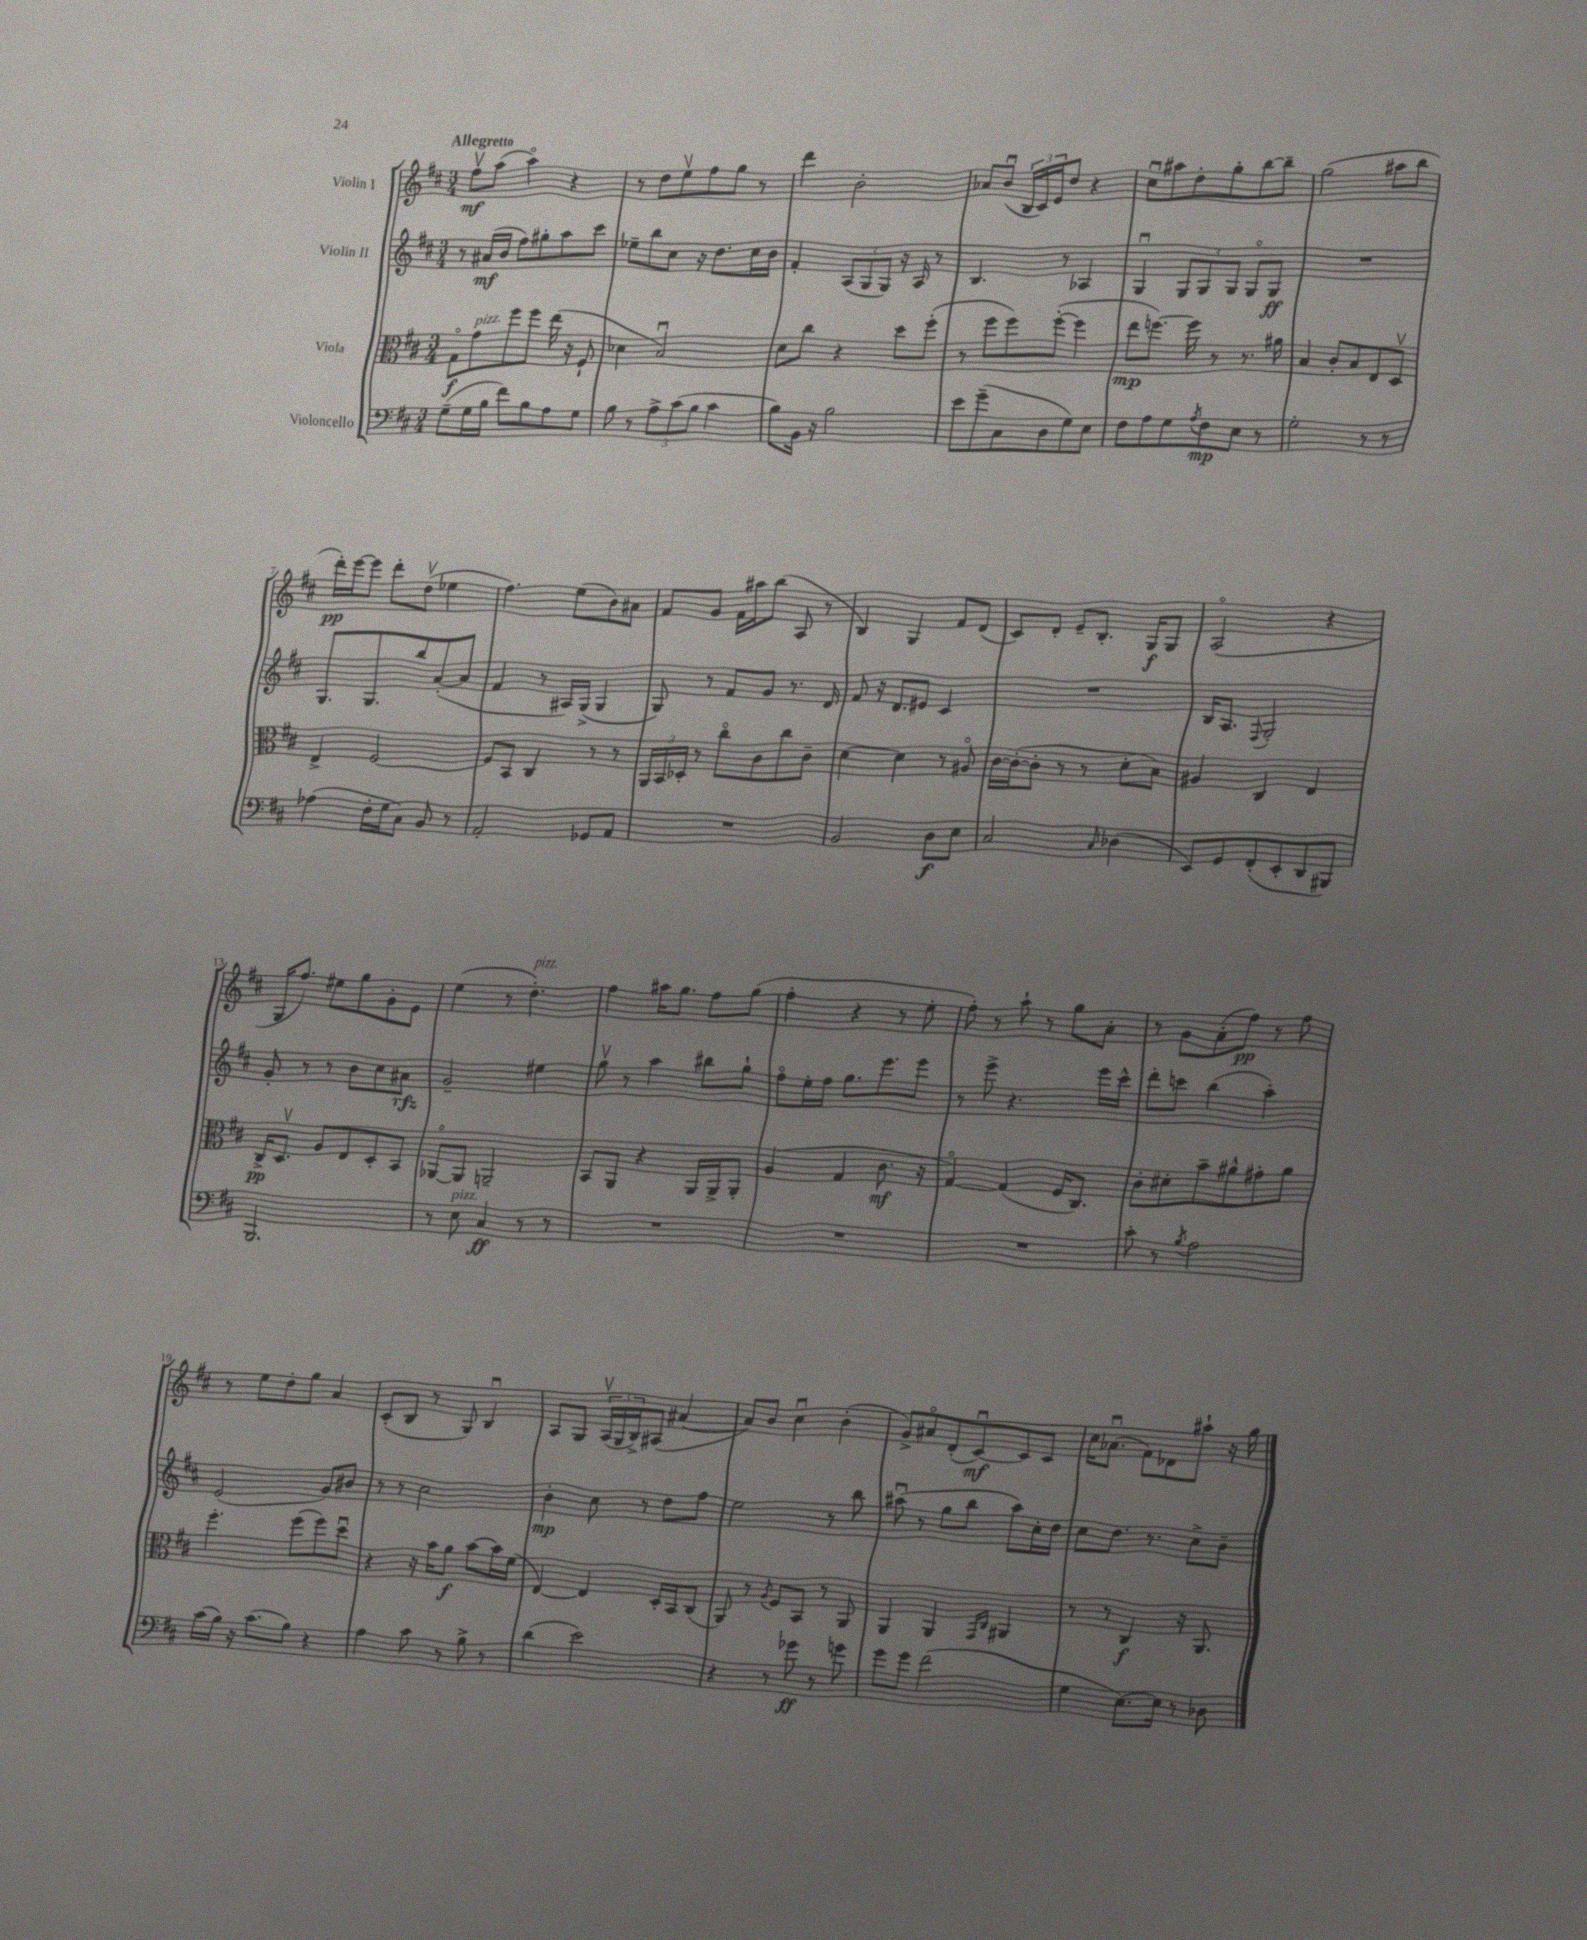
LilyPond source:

<<
\new StaffGroup <<
\new Staff = "s0" \with { instrumentName = "Violin I" } {
    \clef treble \key d \major \numericTimeSignature \time 3/4 \tempo "Allegretto"
    fis''8\upbow\mf a''8( a''4\flageolet) r4 |
    r8 d''8 e''8\upbow fis''8 g''8 r8 |
    d'''4 b'2-. |
    aes'8 b'8\downbow( \tuplet 3/2 { b16 cis'16) e'16 } d''8 r4 |
    cis''8\downbow ais''8 d''8-. g''8-. b''8~ b''8-- |
    g''2( ais''8 b''8 |
    d'''16-.\pp) e'''16~ e'''8 d'''8-. d''8\upbow( ees''4 |
    fis''4.) e''8( b'8) ais'8 |
    fis'8 g'8 fis'16 ais''16 b''8( a8 r8 |
    b4) g4 fis'8 d'8( |
    cis'8) d'8-. e'8-- b8.-. g16\f g8 |
    a2\flageolet( r4 |
    g16 fis''8.) eis''8 g''8 g'8-. e'8 |
    e''4( r8 d''4.-.^\markup { \italic "pizz." }) |
    fis''4 ais''16 g''8. fis''8 g''8( |
    fis''4-. r4 r8 e''8-. |
    fis''8-.) r8 a''8-! r8 g''8 a'8-. |
    r8 g'8 a'8-.( fis''8\pp) r8 fis''8 |
    r8 e''8 d''8-. g''8 a'4 |
    cis'8-.( b8 r8 g8) b4\downbow |
    a8 g8 \tuplet 3/2 { a16\upbow( g16 b16->) } ais8( ais'4~ |
    ais'8) b'8 cis''4\downbow b'4-.( |
    g'8->) ais'8\flageolet d'8-.( cis'8~\downbow\mf) cis'8 cis'8 |
    cis''16 aes'8.\downbow( fis'8) des'8 ais''8-! r16 g''16 \bar "|." |
}
\new Staff = "s1" \with { instrumentName = "Violin II" } {
    \clef treble \key d \major \numericTimeSignature \time 3/4
    r8 ais'16\mf( b'16 fis''8) gis''8-. a''8 cis'''8 |
    ees''8-- b''8 cis''8 r16 d''8. cis''16 b'16 |
    fis'4-. \tuplet 3/2 { a8( g8 g8) } r16 a16 r8 |
    b4. r8 aes4 |
    g4\downbow \tuplet 3/2 { g8 g8 g8 } g8\flageolet g8\ff |
    R2. |
    g8. g8. b''8 a'8~-.( a'8 |
    fis'4 r8 ais16) g16->( g4 |
    g8) r8 fis'8 g'8 r8. d'16 |
    fis'8 r16 d'8. eis'8 cis'4 |
    R2. |
    b16 a8. \appoggiatura { fis8 } g2-. |
    g'8-. r8 r8 b'8 cis''8 ais'8\rfz |
    g'2-- eis''4 |
    g''8\upbow r8 a''4 bis''8 g''8-! |
    fis''8\flageolet e''16-. fis''16 g''8. e'''8. e'''8 |
    r8 e'''8-> r4. e'''16 cis'''16-^ |
    d'''8-. c'''8 b''4( a''4-.) |
    e'2( g'8) bis'8 |
    r8 r8 cis''2 |
    b'4-.\mp cis''8 r8 d''8 fis''8 |
    e''2 r8 b''8 |
    ais''8\downbow( r8 g''8 b''8 ais''8) cis''16-. d''16 |
    cis''8 d''8. r8. cis''8-> b'8-- \bar "|." |
}
\new Staff = "s2" \with { instrumentName = "Viola" } {
    \clef alto \key d \major \numericTimeSignature \time 3/4
    g8\flageolet\f g'8^\markup { \italic "pizz." } fis''8 fis''8 e''16( r16 fis8-! |
    des'4 b2\downbow) |
    d'8 cis''8 r4 d''8 fis''8-.( |
    r8 fis''8 fis''8) fis''8~-.( fis''4 |
    e''8\mp f''8.~) f''16 r8 r8. ais'16 |
    b4 cis'8-. b8 e8 d8\upbow |
    e4-> fis2~ |
    fis8 b,8 cis4 r8 r8 |
    \tuplet 3/2 { a,16 b,16 des16-. } r8 cis''8\flageolet cis'8 cis''8 cis'8-- |
    d'4~ d'4 r8 ais8\flageolet |
    cis'16~ cis'16~-.( cis'8-. r8 r8 d'8-. b8) |
    ais4 cis4 e4 |
    cis16->\pp d8.\upbow a8 e8 d8-. b,8 |
    aes,8~\flageolet aes,8 a,2-- |
    b,8 a,8 r4 a,16 a,16-> a,8-. |
    a4( g4 cis'8.\mf r16 |
    g4~\flageolet) g4( fis16 cis8.) |
    cis'8-. dis'8-. b'8-- ais'8-^ gis'8-. ais'8 |
    fis''4.-. fis''8( fis''8) d''8\downbow |
    r4 r16 b'16 a'8\f b'8~ b'16 fis'16( |
    e4~) e4 d16-. b,16 cis8( |
    a,8) r8 \acciaccatura { a8 } fis8 b,8 r8 a,8 |
    a,4 a,4 \grace { g,16 cis16 } ais,4 |
    r8 r8 cis4\f r16 a,8. \bar "|." |
}
\new Staff = "s3" \with { instrumentName = "Violoncello" } {
    \clef bass \key d \major \numericTimeSignature \time 3/4
    g8--( g16 b16 fis'8) b8 a8 g8 |
    b8 r8 \tuplet 3/2 { a8-> cis'8( b8 } cis'4 |
    b8) b,16 r16 b2 |
    e'8 g'8--( cis8 d8 g8) e8 |
    fis8 a8 g8 \acciaccatura { a8 } fis8\mp e8 r8 |
    g2-. r8 r8 |
    aes4( fis16-. g16 cis8) b,8 r8 |
    a,2-. ges,8 a,8 |
    R2. |
    b,2 d8\f e8 |
    cis2 \grace { cis16 } des4( |
    e,8) g,8 fis,8-.( e,8-. d,8 bis,,8) |
    b,,2. |
    r8 e8^\markup { \italic "pizz." } cis4\ff r8 r8 |
    R2. |
    R2. |
    R2. |
    cis'8-. r8 \acciaccatura { b8 } a2 |
    cis'16( b16) r16 cis'8.( b8) r4 |
    a4 cis'8 r8 b8-> r8 |
    d'4( e'2) |
    r4 r8 ges'8\ff r8 g'8 |
    g'8 g'8 fis'2( |
    g4 e8.~) e16 r8 des8 \bar "|." |
}
>>
>>
